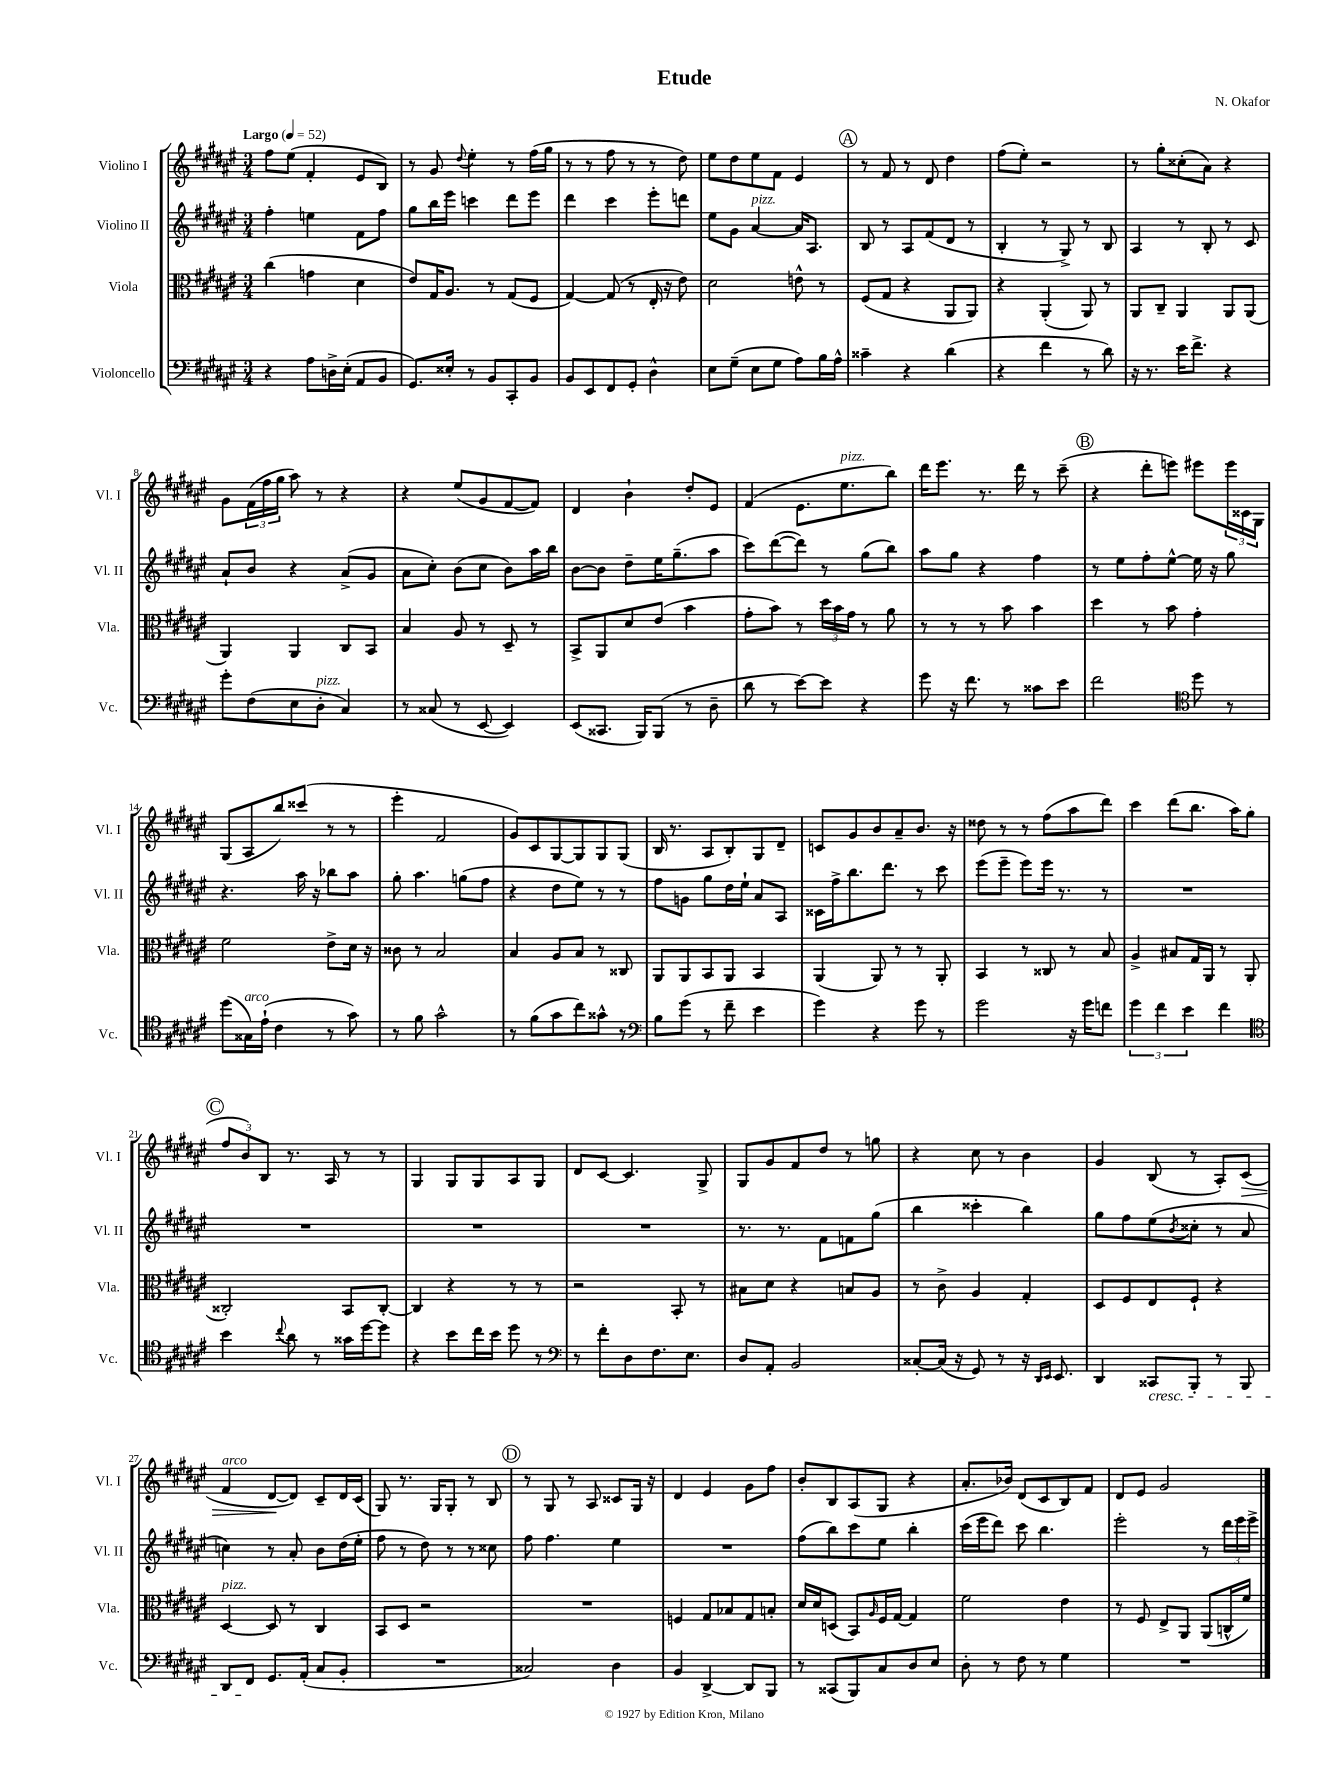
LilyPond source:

\header { title = "Etude" composer = "N. Okafor" }
<<
\new StaffGroup <<
\new Staff = "s0" \with { instrumentName = "Violino I" shortInstrumentName = "Vl. I" } {
    \clef treble \key fis \major \numericTimeSignature \time 3/4 \tempo "Largo" 4 = 52
    fis''8 eis''8( fis'4-. eis'8 b8) |
    r8 gis'8 \appoggiatura { dis''8 } eis''4-. r8 fis''16( gis''16 |
    r8 r8 fis''8 r8 r8 dis''8) |
    eis''8 dis''8 eis''8 fis'8 eis'4 |
    \mark \markup { \circle "A" } r8 fis'8 r8 dis'8 dis''4 |
    fis''8( eis''8-.) r2 |
    r8 gis''8-. cisis''8-.( ais'8) r4 |
    gis'8 \tuplet 3/2 { fis'16( fis''16 gis''16 } ais''8) r8 r4 |
    r4 eis''8( gis'8 fis'8~ fis'8) |
    dis'4 b'4-! dis''8-. eis'8 |
    fis'4( eis'8. eis''8.^\markup { \italic "pizz." } b''8) |
    dis'''16 eis'''8. r8. dis'''16 r8 cis'''8--( |
    \mark \markup { \circle "B" } r4 dis'''8-. e'''8) eis'''8 \tuplet 3/2 { eis'''16 cisis'16 gis16 } |
    gis8( ais8 b''8) cisis'''8( r8 r8 |
    eis'''4-. fis'2 |
    gis'8) cis'8 gis8~ gis8 gis8 gis8( |
    b16 r8. ais8 b8-.) gis8 dis'8-- |
    c'8 gis'8 b'8 ais'8-- b'8. r16 |
    disis''8 r8 r8 fis''8( ais''8 dis'''8) |
    cis'''4 dis'''8( b''8. ais''16) gis''8( |
    \mark \markup { \circle "C" } \tuplet 3/2 { fis''8 b'8) b8 } r8. ais16 r8 r8 |
    gis4 gis8 gis8 ais8 gis8 |
    dis'8 cis'8~ cis'4. gis8-> |
    gis8 gis'8 fis'8 dis''8 r8 g''8 |
    r4 cis''8 r8 b'4 |
    gis'4 b8( r8 ais8-.) cis'8\>( |
    fis'4^\markup { \italic "arco" } dis'8~\! dis'8) cis'8-- dis'16 cis'16( |
    gis8) r8. gis16 gis8-. r8 b8 |
    \mark \markup { \circle "D" } r8 gis8 r8 ais8 cisis'8 gis16 r16 |
    dis'4 eis'4 gis'8 fis''8 |
    b'8-. b8 ais8( gis8 r4 |
    ais'8.-. bes'16) dis'8( cis'8 b8) fis'8 |
    dis'8 eis'8 gis'2 \bar "|." |
}
\new Staff = "s1" \with { instrumentName = "Violino II" shortInstrumentName = "Vl. II" } {
    \clef treble \key fis \major \numericTimeSignature \time 3/4
    fis''4-. e''4 fis'8 fis''8 |
    gis''8 b''16 eis'''16 c'''4 dis'''8 eis'''8 |
    dis'''4 cis'''4 eis'''8-. d'''8 |
    eis''8 gis'8 ais'4~^\markup { \italic "pizz." } ais'16 ais8. |
    \mark \markup { \circle "A" } b8 r8 ais8 fis'8( dis'8 r8 |
    b4-. r8 gis8->) r8 b8 |
    ais4 r8 b8-. r8 cis'8 |
    ais'8-! b'8 r4 ais'8->( gis'8 |
    ais'8 cis''8-.) b'8( cis''8 b'8) ais''16 b''16 |
    b'8~ b'8 dis''8-- eis''16 gis''8.--( ais''8 |
    cis'''8) dis'''8~( dis'''8) r8 gis''8( b''8) |
    ais''8 gis''8 r4 fis''4 |
    \mark \markup { \circle "B" } r8 eis''8 fis''8-. eis''8~-^ eis''16 r16 gis''8 |
    r4. ais''16 r16 bes''8 ais''8 |
    gis''8-. ais''4. g''8( fis''8 |
    r4 dis''8 eis''8) r8 r8 |
    fis''8 g'8 gis''8 dis''16 eis''16-! ais'8 ais8 |
    cisis'16 fis''16-> b''8. dis'''8. r8 cis'''8 |
    eis'''8( eis'''8-- eis'''8) eis'''16 r8. r8 |
    R2. |
    \mark \markup { \circle "C" } R2. |
    R2. |
    R2. |
    r8. r8. fis'8 f'8 gis''8( |
    b''4 cisis'''4-. b''4) |
    gis''8 fis''8 eis''8( \acciaccatura { b'8 } cisis''8-. r8 ais'8 |
    c''4) r8 ais'8-. b'8 dis''16( eis''16-. |
    fis''8 r8 dis''8) r8 r8 cisis''8 |
    \mark \markup { \circle "D" } fis''8 fis''4. eis''4 |
    R2. |
    fis''8( b''8) cis'''8 eis''8 b''4-. |
    cis'''16( eis'''16 dis'''8) cis'''8 b''4. |
    eis'''2-. r8 \tuplet 3/2 { dis'''16 eis'''16 eis'''16-> } \bar "|." |
}
\new Staff = "s2" \with { instrumentName = "Viola" shortInstrumentName = "Vla." } {
    \clef alto \key fis \major \numericTimeSignature \time 3/4
    cis''4( g'4 dis'4 |
    eis'8) gis16 ais8. r8 gis8( fis8 |
    gis4~) gis8( r8 eis16-. r16 eis'8) |
    dis'2 e'8-^ r8 |
    \mark \markup { \circle "A" } fis8( gis8 r4 ais,8 ais,8) |
    r4 ais,4-.( ais,8) r8 |
    ais,8 cis8-- ais,4 ais,8 ais,8( |
    ais,4) ais,4 cis8 b,8 |
    b4 ais8 r8 dis8-- r8 |
    b,8-> ais,8 dis'8 eis'8( b'4 |
    gis'8-. b'8) r8 \tuplet 3/2 { dis''16 b'16 gis'16 } r8 ais'8 |
    r8 r8 r8 b'8 b'4 |
    \mark \markup { \circle "B" } dis''4 r8 b'8 gis'4-. |
    fis'2 eis'8-> dis'16 r16 |
    cisis'8 r8 b2 |
    b4 ais8 b8 r8 cisis8 |
    ais,8 ais,8 b,8 ais,8 b,4 |
    ais,4( ais,8) r8 r8 ais,8-. |
    b,4 r8 cisis8 r8 b8 |
    ais4-> bis8 gis16 ais,16 r8 ais,8( |
    \mark \markup { \circle "C" } cisis2-.) b,8 cisis8~-. |
    cisis4 r4 r8 r8 |
    r2 b,8-. r8 |
    bis8 dis'8 r4 b8 ais8 |
    r8 cis'8-> ais4 gis4-. |
    dis8 fis8 eis8 fis8-! r4 |
    dis4~^\markup { \italic "pizz." } dis8 r8 cis4 |
    b,8 dis8 r2 |
    \mark \markup { \circle "D" } R2. |
    f4 gis8 bes8 gis8 b8-. |
    dis'16 dis'16 d8( b,8) \grace { ais16 } fis16 gis16~ gis4 |
    fis'2 eis'4 |
    r8 fis8 eis8-> ais,8 ais,8( c16-^ fis'16) \bar "|." |
}
\new Staff = "s3" \with { instrumentName = "Violoncello" shortInstrumentName = "Vc." } {
    \clef bass \key fis \major \numericTimeSignature \time 3/4
    r4 ais8 d16-> eis16-.( ais,8 b,8 |
    gis,8.) eisis16-. r8 b,8 cis,8-. b,8 |
    b,8 eis,8 fis,8 gis,8-. dis4-^ |
    eis8 gis8--( eis8 gis8 ais8) b16 ais16-^ |
    \mark \markup { \circle "A" } cisis'4-- r4 dis'4( |
    r4 fis'4 r8 dis'8) |
    r16 r8. eis'16 fis'8.-> r4 |
    gis'8-. fis8( eis8 dis8-.^\markup { \italic "pizz." } cis4) |
    r8 cisis8( r8 eis,8~ eis,4) |
    eis,8( cisis,8. b,,16) b,,8( r8 dis8-- |
    dis'8 r8 eis'8~) eis'8 r4 |
    gis'8 r16 fis'8. r8 cisis'8 eis'8 |
    \mark \markup { \circle "B" } fis'2 \clef tenor dis''8 r8 |
    dis''8( gisis16^\markup { \italic "arco" }) eis'16-!( cis'4 r8 gis'8) |
    r8 fis'8 gis'2-^ |
    r8 fis'8( gis'8 cis''8) gisis'8-^ r8 |
    \clef bass b8 gis'8( r8 fis'8-- eis'4 |
    gis'4) r4 gis'8 r8 |
    gis'2 r16 gis'16 f'8 |
    \tuplet 3/2 { gis'4 fis'4 eis'4 } fis'4 |
    \mark \markup { \circle "C" } \clef tenor b'4 \appoggiatura { cis''8 } ais'8 r8 gisis'16 dis''16~ dis''8 |
    r4 b'8 cis''16 b'16 dis''8 r8 |
    \clef bass r8 fis'8-. dis8 fis8. eis8. |
    dis8 ais,8-. b,2 |
    cisis8~-. cisis16( r16 gis,8) r8 r16 \grace { dis,16 eis,16 } eis,8. |
    dis,4 cisis,8\cresc b,,8-. r8 b,,8 |
    dis,8 fis,8\! gis,8. ais,16-.( cis8 b,8-. |
    R2. |
    \mark \markup { \circle "D" } cisis2) dis4 |
    b,4 dis,4~-> dis,8 b,,8 |
    r8 cisis,8( b,,8) cis8 dis8 eis8 |
    dis8-. r8 fis8 r8 gis4 |
    R2. \bar "|." |
}
>>
>>
